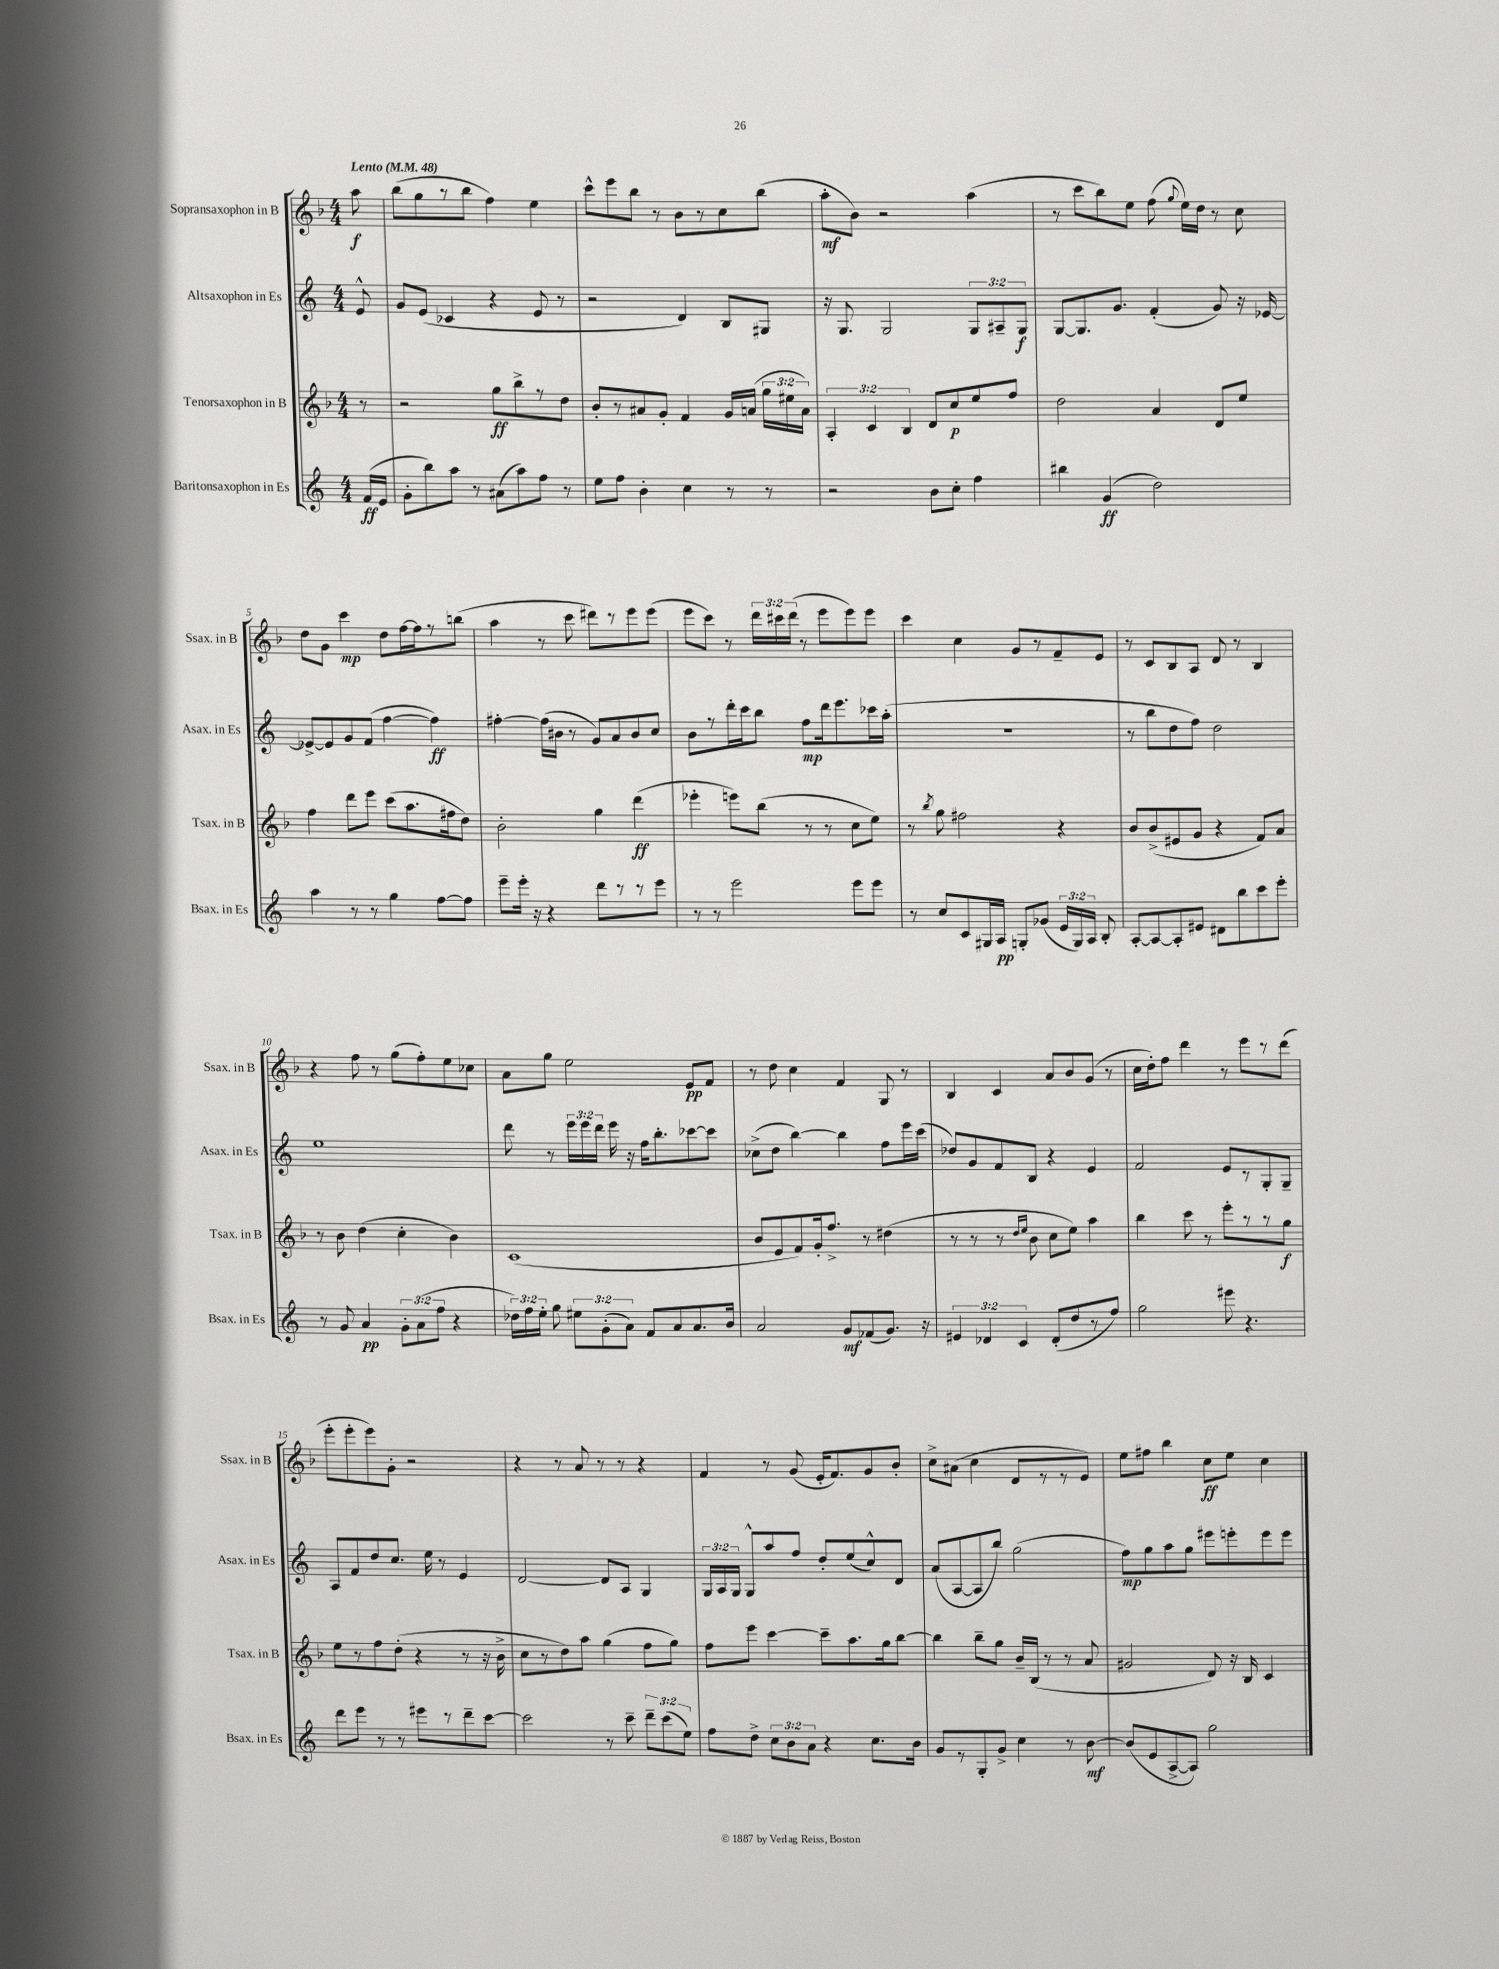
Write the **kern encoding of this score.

**kern	**kern	**kern	**kern
*staff4	*staff3	*staff2	*staff1
*clefG2	*clefG2	*clefG2	*clefG2
*k[]	*k[b-]	*k[]	*k[b-]
*M4/4	*M4/4	*M4/4	*M4/4
*MM48	*MM48	*MM48	*MM48
(16f	8r	8e^^	8aa
16e	.	.	.
=	=	=	=
8g'	2r	8g	(8bb-
8bb)	.	(8e	8gg
8aa	.	4c-	8r
8r	.	.	8bb-
(8a#	8gg	4r	4ff)
8aa)	8bb-^	.	.
8ff	8r	8e	4ee
8r	8dd	8r	.
=	=	=	=
8ee	8b-'	2r	8ccc^^
8ff	8r	.	8eee
4b'	8a#	.	8bb-
.	8g'	.	8r
4cc	4f	4d)	8b-
.	.	.	8r
8r	16g	8B	8cc
.	(16a	.	.
8r	24gg	8G#	(8bb-
.	24ee#	.	.
.	24a)	.	.
=	=	=	=
2r	6A'	16r	8aa'
.	.	8.G	.
.	.	.	8b-)
.	6c	.	.
.	.	2G	2r
.	6B-	.	.
8b	8d	.	.
8cc'	8cc	.	.
4ff	8ee	12G	(4aa
.	.	12A#~	.
.	8ff	.	.
.	.	12G	.
=	=	=	=
4bb#	2dd	[8G	8r
.	.	8.G]	8ccc
(4g	.	.	8bb-)
.	.	8.g	.
.	.	.	8ee
2dd)	4a	(4f'	(8ff
.	.	.	8qqgg
.	.	.	16ee)
.	.	.	16dd
.	8d	8g)	8r
.	8ee	16r	8cc
.	.	[16e-	.
=	=	=	=
4aa	4ff	8e-^_	8dd
.	.	8e-]	8g
8r	8ddd	8g	4ccc
8r	8eee	(8f	.
4gg	(8ccc	[4ff	8dd
.	8.aa	.	[16ff
.	.	.	16ff]
[8ff	.	4ff])	8r
.	16ff#	.	.
8ff]	8dd)	.	(8bb
=	=	=	=
8eee~	2b-'	[4ff#'	4aa
16eee'	.	.	.
16r	.	.	.
4r	.	(16ff#]	8r
.	.	16b#	.
.	.	8r	8ccc
8ddd	4gg	8g)	8ddd#)
8r	.	8a	8r
8r	(4ddd	8b#	8eee
8eee	.	8cc	(8eee
=	=	=	=
8r	4eee-'	8b	8eee
8r	.	8r	8ccc)
2eee	8eee)	16ddd'	8r
.	.	16ccc	.
.	(8bb-	8bb	24ddd
.	.	.	24ccc#
.	.	.	(24ddd
.	8r	8ff	8r
.	8r	16ddd	8eee
.	.	8.eee	.
8eee	8cc	.	8eee)
8eee	8ee)	16ccc-	8eee
.	.	(16aa'	.
=	=	=	=
8r	8r	1r	4ccc
.	8qbb-	.	.
8cc	8gg	.	.
8c	2ff#	.	4cc
16G#	.	.	.
16A	.	.	.
8G'	.	.	8g
(8g-	.	.	8r
24e	4r	.	8f~
24G)	.	.	.
24A	.	.	.
8B'	.	.	8e
=	=	=	=
[8A'	8b-	8r	8r
8A_	(8b-^	8bb	8c
8A']	8e#	8dd	8B-
8e#	8g	8ff)	8A
8d#	4r	2dd	8d
8bb	.	.	8r
8ccc	8f)	.	4B-
8eee'	8a	.	.
=	=	=	=
8r	8r	1ee	4r
8g	8b-	.	.
4a	(4dd	.	8ff
.	.	.	8r
12g'	4cc'	.	(8gg
(12a	.	.	.
.	.	.	8ff')
12ff	.	.	.
4r	4b-)	.	8ee
.	.	.	8cc-
=	=	=	=
24dd-)	(1c	8ddd	8a
24ff	.	.	.
24ee'	.	.	.
8gg	.	8r	8gg
12ee#	.	24eee	2ee
.	.	24eee	.
(12g'	.	24ddd	.
.	.	16eee	.
12a)	.	.	.
.	.	16r	.
8f	.	16ff	.
.	.	8.bb'	.
8a	.	.	.
8.a	.	[8ccc-	8e
.	.	8ccc-]	8f
16b	.	.	.
=	=	=	=
2a	8b-	(8cc-^	8r
.	8e	8dd	8dd
.	8f)	[4bb)	4cc
.	16g'	.	.
.	8.ff^	.	.
8g	.	4bb]	4f
(8f-	8r	.	.
8.g)	(4dd#	8ff	8G
.	.	16eee	8r
16r	.	(16ccc	.
=	=	=	=
6e#	8r	8dd-)	4B-
.	8r	8g	.
6d-	.	.	.
.	8r	8f	4c
6c	.	.	.
.	16qqdd	.	.
.	16qqee	.	.
.	8b-	8B	.
(8d-'	8cc	4r	8a
8dd	8ee)	.	8b-
8r	4aa	4e	(8g
8ff)	.	.	8r
=	=	=	=
2gg	4bb-	2f	16cc
.	.	.	16dd')
.	.	.	8ff
.	8ccc	.	4ddd
.	8r	.	.
8eee#	8eee'	8e	8r
4.r	8r	8r	8eee
.	8r	8G'	8r
.	8gg	8G~	(8ddd
=	=	=	=
8ddd	8ee	8A	8eee'
8eee	8r	8f	8eee'
8r	8ff	8dd	8eee)
8r	(8dd'	8.cc	8g'
8eee#	4r	.	2r
.	.	16ee	.
8r	.	8r	.
8ddd~	8r	4e	.
[8ccc	16r	.	.
.	16b-^	.	.
=	=	=	=
2ccc]	8cc	[2d	4r
.	8r	.	.
.	8dd)	.	8r
.	8aa	.	8a
8r	(4gg	8d]	8r
8ccc~	.	8A	8r
12ddd~	8ff	4G	4r
(12ccc	.	.	.
.	8gg)	.	.
12ee)	.	.	.
=	=	=	=
8ff	8ff	24G	4f
.	.	24A	.
.	.	24G	.
8dd^	8eee	8G^^	.
12cc	[4ccc	8aa	8r
12b	.	.	.
.	.	8ff	(8g
12a	.	.	.
4r	8ccc~]	8dd'	16e'
.	.	.	8.f)
.	8.aa	(8ee	.
8.cc	.	8cc^^)	8g
.	16gg	.	.
.	[8bb-	8d	8b-'
16b	.	.	.
=	=	=	=
8g	4bb-]	(8a	8cc^
8r	.	[8A	(8a#
8G'	8bb-~	8A]	4cc
8g^	8gg	8bb)	.
4cc	16b-~	(2gg	8d
.	(16B-	.	.
.	8r	.	8r
8r	8r	.	8r
[8b	8a	.	8e)
=	=	=	=
(8b]	2g#	8ff)	8ee
8e	.	8gg	8ff#
[8A^	.	8aa	4bb-
8A])	.	8gg	.
2gg	8d)	8eee#	8cc
.	16r	8eee'	8ee
.	16B-	.	.
.	4c	8eee	4cc
.	.	8eee	.
==	==	==	==
*-	*-	*-	*-
